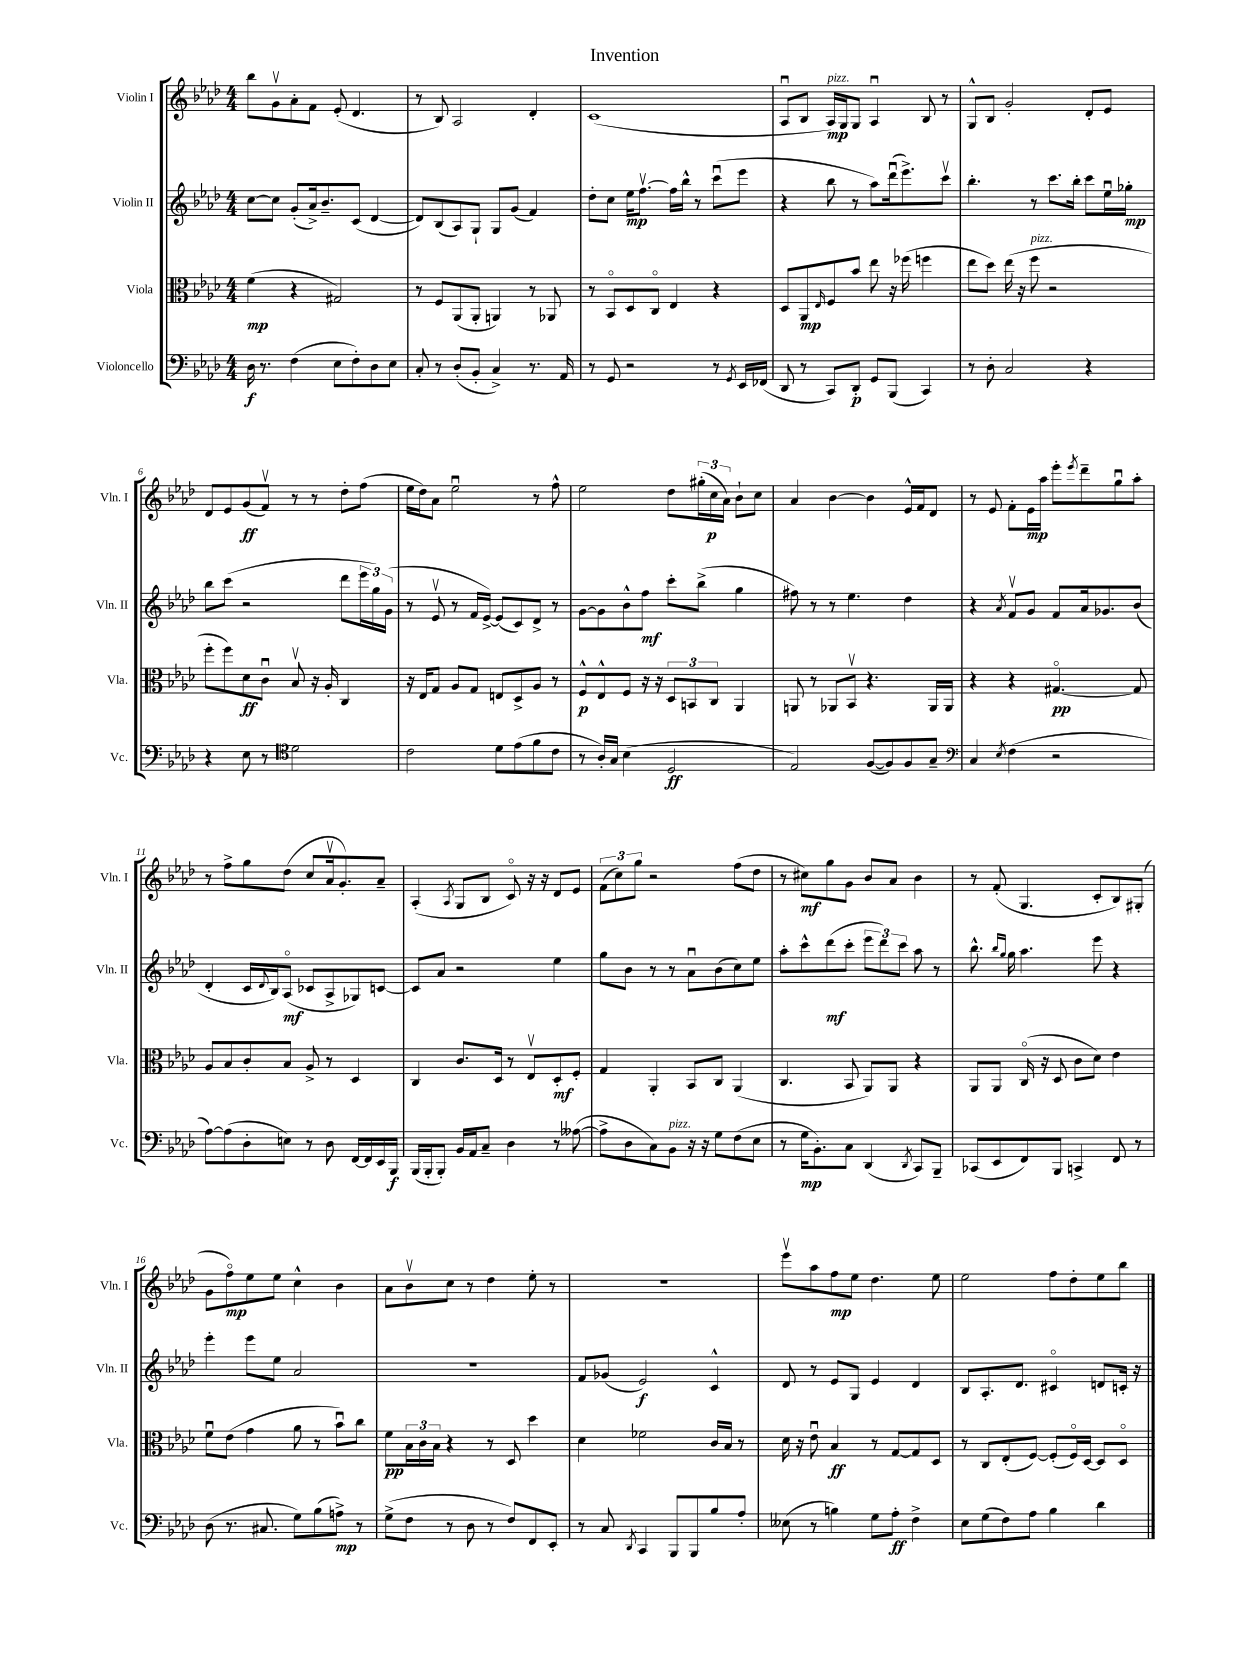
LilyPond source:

\header { title = "Invention" }
<<
\new StaffGroup <<
\new Staff = "s0" \with { instrumentName = "Violin I" shortInstrumentName = "Vln. I" } {
    \clef treble \key aes \major \numericTimeSignature \time 4/4
    bes''8 g'8\upbow aes'8-. f'8 ees'8-.( des'4. |
    r8 bes8) aes2 des'4-. |
    c'1( |
    aes8\downbow bes8 aes16\mp^\markup { \italic "pizz." }) g16 g8 aes4\downbow bes8 r8 |
    g8-^ bes8 g'2-. des'8-. ees'8 |
    des'8 ees'8 g'8\ff( f'8\upbow) r8 r8 des''8-. f''8( |
    ees''16 des''16) aes'8 ees''2\downbow r8 f''8-^ |
    ees''2 des''8 \tuplet 3/2 { gis''16-.( c''16\p aes'16) } bes'8-! c''8 |
    aes'4 bes'4~ bes'4 ees'16-^ f'16 des'8 |
    r8 ees'8 f'8-. ees'16\mp aes''16 ees'''8-. \acciaccatura { ees'''8 } des'''8-- g''8\downbow aes''8-. |
    r8 f''8-> g''8 des''8( c''8 aes'16\upbow g'8.-.) aes'8-- |
    aes4-.( \acciaccatura { aes8 } g8 bes8 c'8\flageolet) r16 r16 des'8 ees'8 |
    \tuplet 3/2 { f'8( c''8) g''8 } r2 f''8( des''8 |
    r8 cis''8\mf) g''8 g'8 bes'8 aes'8 bes'4 |
    r8 f'8-.( g4. c'8-. bes8) gis8-.( |
    g'8 f''8\flageolet\mp) ees''8 ees''8 c''4-^ bes'4 |
    aes'8 bes'8\upbow c''8 r8 des''4 ees''8-. r8 |
    R1 |
    ees'''8\upbow aes''8 f''8\mp ees''8 des''4. ees''8 |
    ees''2 f''8 des''8-. ees''8 bes''8 \bar "|." |
}
\new Staff = "s1" \with { instrumentName = "Violin II" shortInstrumentName = "Vln. II" } {
    \clef treble \key aes \major \numericTimeSignature \time 4/4
    c''8~ c''8 g'8-.( aes'16->) bes'8.-- c'8( des'4~ |
    des'8) bes8( aes8) g8-! g8 g'8( f'4) |
    des''8-. c''8 ees''16\mp f''8.~\upbow f''16 bes''16-^ r8 c'''8\downbow( ees'''8 |
    r4 bes''8 r8 aes''8) des'''16\downbow( ees'''8.->) c'''8\upbow |
    bes''4.-. r8 c'''8. bes''16-. c'''8 ees''16\downbow ges''16-.\mp |
    bes''8 c'''8( r2 des'''8 \tuplet 3/2 { ees'''16 g''16) g'16( } |
    r8 ees'8\upbow r8 f'16 ees'16~->) ees'8( c'8) des'8-> r8 |
    g'8~ g'8 bes'8-^ f''8\mf c'''8-. bes''8->( g''4 |
    fis''8) r8 r8 ees''4. des''4 |
    r4 \acciaccatura { aes'8 } f'8\upbow g'8 f'8 aes'16 ges'8. bes'8( |
    des'4-. c'16 \appoggiatura { des'8 } bes16) aes8\flageolet\mf( ces'8 aes8-> ges8) c'8~ |
    c'8 aes'8 r2 ees''4 |
    g''8 bes'8 r8 r8 aes'8\downbow bes'8( c''8) ees''8 |
    aes''8-. c'''8-^ des'''8\mf( c'''8-. \tuplet 3/2 { ees'''8 des'''8) c'''8 } aes''8 r8 |
    bes''8.-^ \grace { bes''16 g''16 } g''16 aes''4. ees'''8 r4 |
    ees'''4-. ees'''8 ees''8 aes'2 |
    r1 |
    f'8 ges'8( ees'2\f) c'4-^ |
    des'8 r8 ees'8 g8 ees'4 des'4 |
    bes8 aes8.-. des'8. cis'4\flageolet d'8 c'16-. r16 \bar "|." |
}
\new Staff = "s2" \with { instrumentName = "Viola" shortInstrumentName = "Vla." } {
    \clef alto \key aes \major \numericTimeSignature \time 4/4
    f'4\mp( r4 gis2) |
    r8 f8 aes,8( aes,8-. a,4) r8 aes,8 |
    r8 bes,8\flageolet des8 c8\flageolet ees4 r4 |
    des8 aes,8\mp \grace { ees16 } f8 bes'8 ees''8 r16 fes''16( f''4 |
    ees''8 des''8) ees''16( r16 f''8^\markup { \italic "pizz." } r2 |
    f''8-. f''8) des'8\ff c'8\downbow bes8\upbow r16 aes16-. c4 |
    r16 ees16 g8 aes8 g8 e8 des8-> aes8 r8 |
    f8-^\p ees8-^ f8 r16 r16 \tuplet 3/2 { des8 b,8 c8 } aes,4 |
    a,8 r8 aes,8 bes,8\upbow r4. aes,16 aes,16 |
    r4 r4 gis4.~\flageolet\pp gis8 |
    aes8 bes8 c'8-. bes8 aes8-> r8 des4 |
    c4 c'8. des16 r8 ees8\upbow des8-.\mf f8-. |
    g4 aes,4-. bes,8 c8 aes,4( |
    c4. bes,8 aes,8) aes,8 r4 |
    aes,8 aes,8 c16\flageolet( r16 des8 c'8 des'8) ees'4 |
    f'8\downbow ees'8( g'4 aes'8 r8 bes'8\downbow) c''8 |
    f'8\pp \tuplet 3/2 { bes16 c'16 bes16 } r4 r8 des8 des''4 |
    des'4 fes'2 c'16 bes16 r8 |
    des'16 r16 ees'8\downbow bes4\ff r8 g8~ g8 des8 |
    r8 c8 ees8-.( f8~) f8-.( f16\flageolet) des16~ des8 des8\flageolet \bar "|." |
}
\new Staff = "s3" \with { instrumentName = "Violoncello" shortInstrumentName = "Vc." } {
    \clef bass \key aes \major \numericTimeSignature \time 4/4
    des16\f r8. f4( ees8 f8-.) des8 ees8 |
    c8-. r8 des8-.( bes,8-. c4->) r8. aes,16 |
    r8 g,8 r2 r8 \acciaccatura { g,8 } ees,16 fes,16( |
    des,8 r8 c,8) des,8-.\p g,8 bes,,8( c,4) |
    r8 des8-. c2 r4 |
    r4 ees8 r8 \clef tenor des'2 |
    c'2 des'8 ees'8( f'8 c'8 |
    r8 aes16-.) g16 bes4( des2\ff |
    ees2) f8~( f8) f8 g8-- |
    \clef bass c4 \acciaccatura { ees8 } f4( r2 |
    aes8~) aes8( des8-. e8) r8 des8 f,16~ f,16 ees,16 bes,,16\f |
    bes,,16( bes,,16-. bes,,8-.) bes,16 aes,16 c8-- des4 r8 aeses8~( |
    aeses8-> des8 c8) bes,8^\markup { \italic "pizz." } r16 r16 g8 f8( ees8 |
    r8 g16\mp bes,8.-.) c8 des,4( \acciaccatura { des,8 } c,8) bes,,8-- |
    ces,8( ees,8 f,8) bes,,8 c,4-> f,8 r8 |
    des8( r8. cis8. g8) bes8( a8->\mp) r8 |
    g8->( f8 r8 des8 r8 f8) f,8 ees,8-. |
    r8 c8 \acciaccatura { des,8 } c,4 bes,,8 bes,,8 bes8 aes8-. |
    eeses8( r8 b4) g8 aes8-.\ff f4-> |
    ees8 g8( f8) aes8 bes4 des'4 \bar "|." |
}
>>
>>
